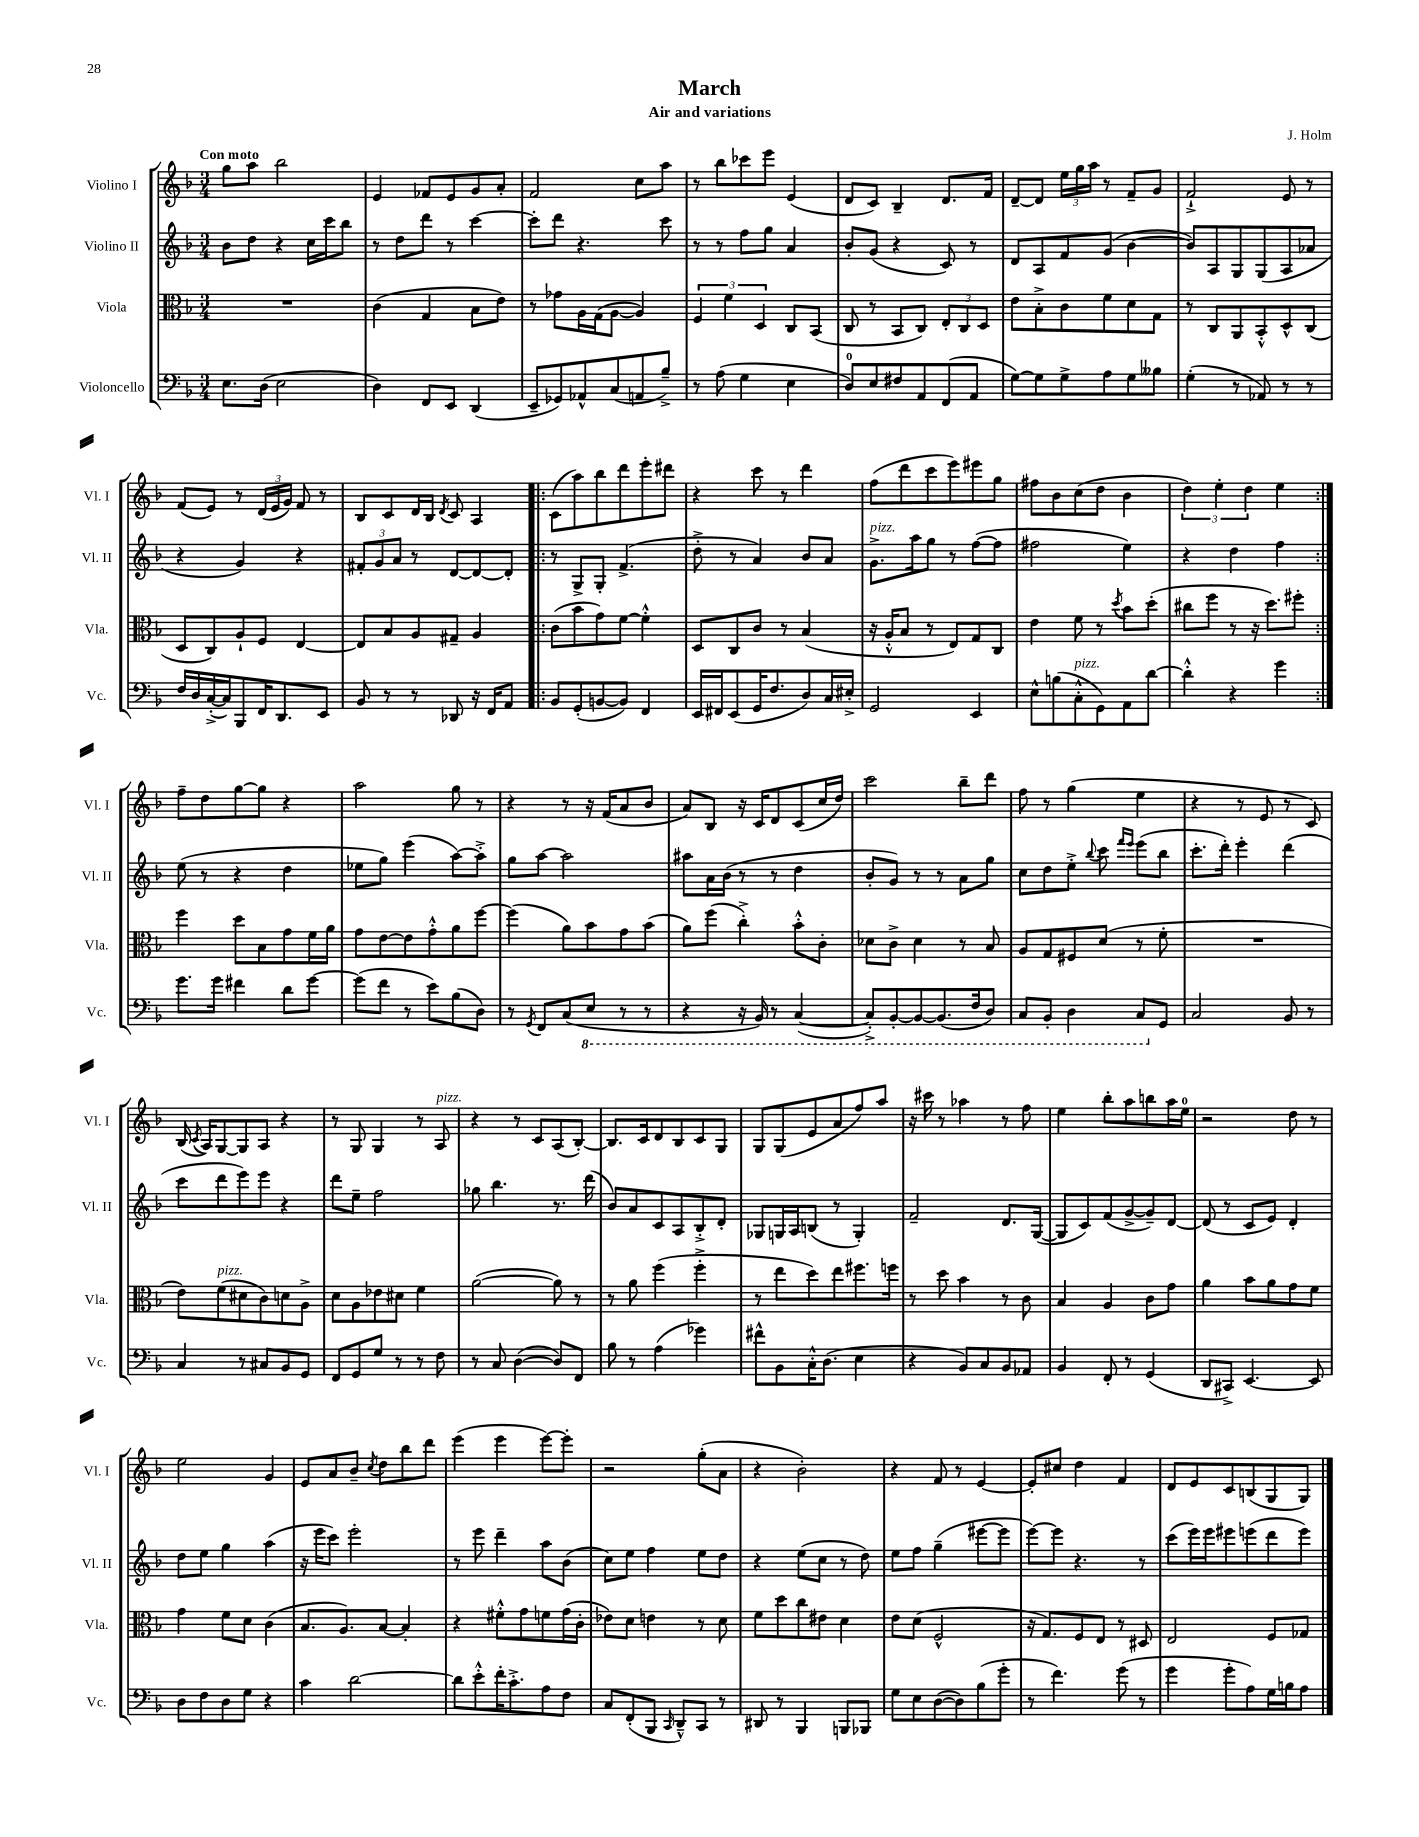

**kern	**kern	**kern	**kern
*staff4	*staff3	*staff2	*staff1
*clefF4	*clefC3	*clefG2	*clefG2
*k[b-]	*k[b-]	*k[b-]	*k[b-]
*M3/4	*M3/4	*M3/4	*M3/4
8.E	2.r	8b-	8gg
.	.	8dd	8aa
(16D	.	.	.
2E	.	4r	2bb-
.	.	16cc	.
.	.	16ccc	.
.	.	8bb-	.
=	=	=	=
4D)	(4c	8r	4e
.	.	8dd	.
8FF	4G	8ddd	8f-
8EE	.	8r	8e
(4DD	8B-	[4ccc	8g
.	8e)	.	8a'
=	=	=	=
8EE~	8r	8ccc']	2f
8GG-)	8g-	8ddd	.
8AA-^^	16A	4.r	.
.	(16G	.	.
(8C	[8A	.	.
8AA	4A])	.	8cc
8B-~^)	.	8ccc	8aa
=	=	=	=
8r	6F	8r	8r
(8A	.	8r	8bb-
.	6f	.	.
4G	.	8ff	8ccc-
.	6D	.	.
.	.	8gg	8eee
4E	8C	4a	(4e
.	(8BB-	.	.
=	=	=	=
8D)	8C	8b-'	8d
8E	8r	(8g	8c)
8F#	8BB-	4r	4B-~
8AA	8C)	.	.
(8FF	12E'	8c)	8.d
.	12C	.	.
8AA	.	8r	.
.	12D	.	.
.	.	.	16f
=	=	=	=
[8G)	8e	8d	[8d~
8G]	8B-'^	8A	8d]
8G^	8c	8f	24ee
.	.	.	24gg
.	.	.	24aa
8A	8f	(8g	8r
8G	8d	[4b-	8f~
8B--	8G	.	8g
=	=	=	=
(4G'	8r	8b-])	2f`^
.	8C	8A	.
8r	8AA	8G	.
8AA-)	8BB-'^^	(8G	.
8r	8D^^	8A	8e
8r	(8C	8a-	8r
=	=	=	=
16F	8D	4r	(8f
16D	.	.	.
([16C'^	8C)	.	8e)
16C])	.	.	.
8BBB-	8A`	4g)	8r
16FF	8F	.	(24d
.	.	.	24e
8.DD	.	.	.
.	.	.	24g)
.	[4E	4r	8f
8EE	.	.	8r
=	=	=	=
8BB-	8E]	12f#'	8B-
.	.	12g	.
8r	8B-	.	8c
.	.	12a	.
8r	8A	8r	16d
.	.	.	16B-
.	.	.	8qd
8DD-	8G#~	[8d	8c
16r	4A	8d_	4A
16FF	.	.	.
8AA	.	8d']	.
=!|:	=!|:	=!|:	=!|:
8BB-	(8c	8r	(8c
(8GG'	8b-	8G^	8aa)
[8BB	8g)	8G'	8bb-
8BB])	[8f	(4.f^	8ddd
4FF	4f'^^]	.	8eee'
.	.	.	8ddd#
=	=	=	=
16EE	8D	8dd'^	4r
16FF#	.	.	.
(8EE	8C	8r	.
16GG	8c	4a)	8ccc
8.F	.	.	.
.	8r	.	8r
8D)	(4B-	8b-	4ddd
16C	.	8a	.
16E#'^	.	.	.
=	=	=	=
2GG	16r	8.g^	(8ff
.	16A'^^	.	.
.	8B-	.	8ddd
.	.	16aa	.
.	8r	8gg	8ccc
.	8E)	8r	8eee)
4EE	8G	([8ff	8eee#
.	8C	8ff]	8gg
=	=	=	=
8E^^	4e	2ff#	8ff#
(8B	.	.	8b-
8C'^^	8f	.	(8cc
8GG)	8r	.	8dd
.	8qdd	.	.
8AA	8b-	4ee)	4b-
[8d	(8dd'	.	.
=	=	=	=
4d'^^]	8cc#	4r	6dd)
.	8ff	.	.
.	.	.	6ee'
4r	8r	4dd	.
.	.	.	6dd
.	16r	.	.
.	8.dd)	.	.
4g	.	4ff	4ee
.	8ff#'	.	.
=:|!	=:|!	=:|!	=:|!
8.g	4ff	(8ee	8ff~
.	.	8r	8dd
16g	.	.	.
4f#	8dd	4r	[8gg
.	8B-	.	8gg]
8d	8g	4dd	4r
[8g	16f	.	.
.	16a	.	.
=	=	=	=
(8g]	8g	8ee-	2aa
8f	[8e	8gg)	.
8r	8e]	(4eee	.
8e)	8g'^^	.	.
(8B-	8a	[8aa)	8gg
8D)	[8ff	8aa'^]	8r
=	=	=	=
8r	(4ff]	8gg	4r
8qGG	.	.	.
8FF	.	[8aa	.
(8C	8a)	2aa]	8r
8EE	8b-	.	16r
.	.	.	(16f
8r	8g	.	8a
8r	(8b-	.	8b-
=	=	=	=
4r	8a)	8aa#	8a)
.	(8ff	16a	8B-
.	.	(16b-	.
16r	4cc'^)	8r	16r
16BBB-)	.	.	16c
8r	.	8r	8d
([4CC	8b-'^^	4dd	(8c
.	8c'	.	16cc
.	.	.	16dd)
=	=	=	=
8CC'^])	8d-	8b-'	2ccc
[8BBB-'	8c^	8g)	.
8BBB-_	4d-	8r	.
(8.BBB-]	.	8r	.
.	8r	8a	8bb-~
16FF	.	.	.
8DD)	8B-	8gg	8ddd
=	=	=	=
8CC	8A	8cc	8ff
8BBB-'	8G	8dd	8r
4DD	8F#	8ee'^	(4gg
.	.	8qqbb-	.
.	(8d	8ccc	.
.	.	16qqfff	.
.	.	16qqeee	.
8CC	8r	(8eee	4ee
8GG	8f'	8bb-	.
=	=	=	=
2C	2.r	8.ccc'	4r
.	.	16ddd')	.
.	.	4eee'	8r
.	.	.	8e
8BB-	.	(4ddd	8r
8r	.	.	8c)
=	=	=	=
4C	8e)	8ccc	(16B-
.	.	.	8qc
.	.	.	16A)
.	(8f	8ddd	[8G
8r	8d#	8eee)	8G]
8C#	8c)	8eee	8A
8BB-	8d	4r	4r
8GG	8A^	.	.
=	=	=	=
8FF	8d	8ddd	8r
8GG	8A	8ee~	8G
8G	8e-	2ff	4G
8r	8d#	.	.
8r	4f	.	8r
8F	.	.	8A
=	=	=	=
8r	([2a	8gg-	4r
8C	.	4.bb-	.
([4D	.	.	8r
.	.	.	8c
8D])	8a])	8.r	(8A
8FF	8r	.	[8B-')
.	.	(16ddd	.
=	=	=	=
8B-	8r	8b-)	8.B-]
8r	8a	8a	.
.	.	.	16c
(4A	(4ff	8c	8d
.	.	8A	8B-
4g-)	4ff'^	8B-'^	8c
.	.	8d'	8G
=	=	=	=
8f#^^	8r	8G-	8G
8BB-	8ee	16G	(8G
.	.	16A	.
16C'^^	8dd)	(8B	8e
(8.D	.	.	.
.	8ee	8r	8a
4E	8.ff#	4G')	8ff)
.	.	.	8aa
.	16ff	.	.
=	=	=	=
4r	8r	2f~	16r
.	.	.	16ccc#
.	8dd	.	8r
8BB-)	4b-	.	4aa-
8C	.	.	.
8BB-	8r	8.d	8r
8AA-	8c	.	8ff
.	.	([16G	.
=	=	=	=
4BB-	4B-	8G]	4ee
.	.	8c)	.
8FF'	4A	(8f	8bb-'
8r	.	[8g^	8aa
(4GG	8c	8g~])	8bb
.	8g	[8d	16aa
.	.	.	16ee
=	=	=	=
8DD	4a	(8d]	2r
8CC#^)	.	8r	.
[4.EE	8b-	8c	.
.	8a	8e)	.
.	8g	4d'	8dd
8EE]	8f	.	8r
=	=	=	=
8D	4g	8dd	2ee
8F	.	8ee	.
8D	8f	4gg	.
8G	8d	.	.
4r	(4c	(4aa	4g
=	=	=	=
4c	8.B-	16r	8e
.	.	16eee	.
.	.	8ccc)	8a
.	8.A)	.	.
[2d	.	2eee'	8b-~
.	.	.	8qcc
.	[8B-	.	8dd
.	4B-']	.	8bb-
.	.	.	8ddd
=	=	=	=
8d]	4r	8r	(4eee
8e'^^	.	8eee	.
16f'	8f#'^^	4ddd~	4eee
8.c'^	.	.	.
.	8g	.	.
8A	8f	8aa	[8eee)
8F	(16g	(8b-	8eee']
.	16c'	.	.
=	=	=	=
8C	8e-)	8cc)	2r
(8FF'	8d	8ee	.
8BBB-	4e	4ff	.
16qqCC	.	.	.
8DD~^^)	.	.	.
8CC	8r	8ee	(8gg'
8r	8d	8dd	8a
=	=	=	=
8DD#	8f	4r	4r
8r	8dd	.	.
4BBB-	8cc	(8ee	2b-')
.	8e#	8cc	.
8BBB	4d	8r	.
8BBB-	.	8dd)	.
=	=	=	=
8G	8e	8ee	4r
8E	(8d	8ff	.
([8D	2F^^	(4gg~	8f
8D])	.	.	8r
(8B-	.	[8eee#	[4e
8g'	.	8eee#]	.
=	=	=	=
8r	16r	[8eee)	8e']
.	8.G)	.	.
4.f)	.	8eee]	8cc#
.	8F	4.r	4dd
.	8E	.	.
(8g	8r	.	4f
8r	8D#	8r	.
=	=	=	=
4g	2E	(8ccc	8d
.	.	16eee)	8e
.	.	16eee	.
8g'	.	8eee#	8c
8A)	.	(8eee	(8B
16G	8F	8ddd	8G
16B	.	.	.
8A	8G-	8eee)	8G)
==	==	==	==
*-	*-	*-	*-
